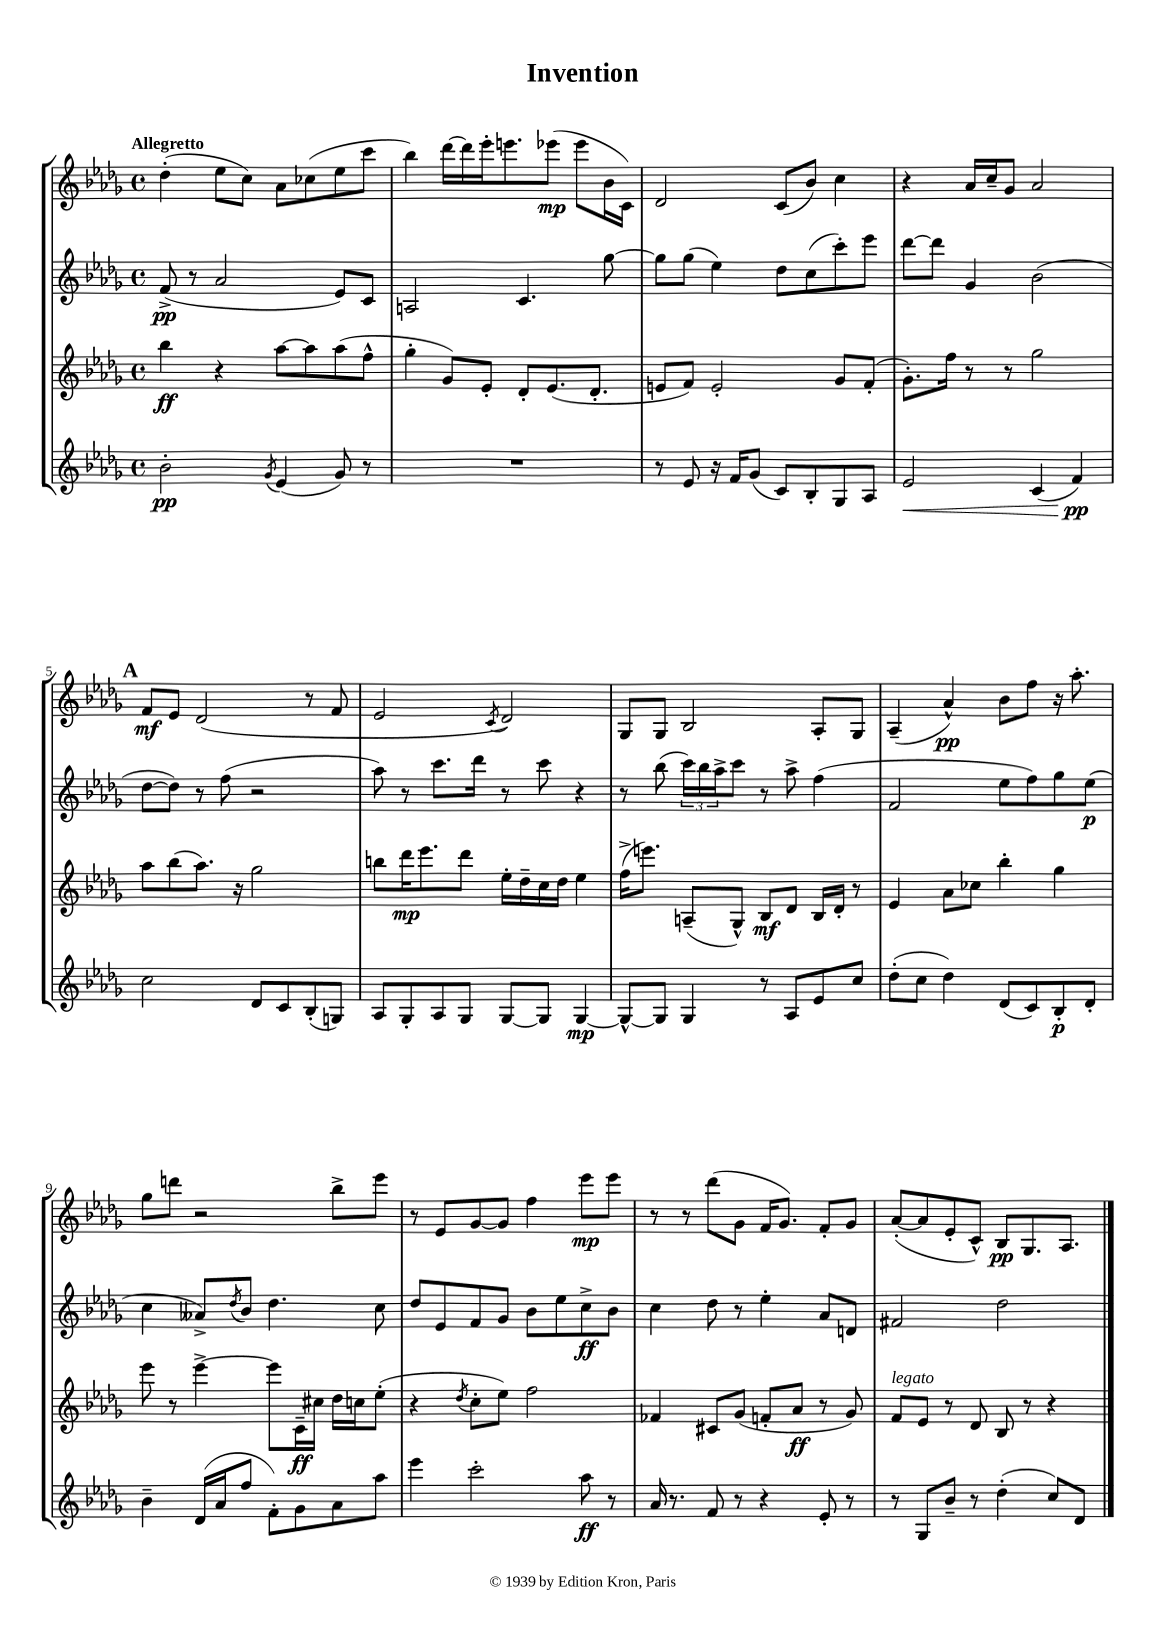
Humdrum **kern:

**kern	**kern	**kern	**kern
*staff4	*staff3	*staff2	*staff1
*clefG2	*clefG2	*clefG2	*clefG2
*k[b-e-a-d-g-]	*k[b-e-a-d-g-]	*k[b-e-a-d-g-]	*k[b-e-a-d-g-]
*M4/4	*M4/4	*M4/4	*M4/4
*met(c)	*met(c)	*met(c)	*met(c)
2b-'\	4bb-\	(8f^/	(4dd-'\
.	.	8r	.
.	4r	2a-/	8ee-\L
.	.	.	8cc\J)
8qg-/	.	.	.
(4e-/	[8aa-\L	.	8a-\L
.	8aa-\]	.	(8cc-\
8g-/)	(8aa-\	8e-/L)	8ee-\
8r	8ff^^\J	8c/J	8ccc\J
=	=	=	=
1r	4gg-'\	2A/	4bb-\)
.	8g-/L)	.	[16ddd-\LL
.	.	.	16ddd-\]
.	8e-'/J	.	16eee-'\J
.	.	.	8.eee\
.	8d-'/L	4.c/	.
.	(8.e-/	.	(8eee-\J
.	.	.	8eee-\L
.	8.d-'/J	.	.
.	.	[8gg-\	16b-\L
.	.	.	16c\JJ)
=	=	=	=
8r	8e/L	8gg-\]L	2d-/
8e-/	8f/J)	(8gg-\J	.
16r	2e'/	4ee-\)	.
16f/LK	.	.	.
(8g-/J	.	.	.
8c/L)	.	8dd-\L	(8c/L
8B-'/	.	(8cc\	8b-/J)
8G-/	8g-/L	8ccc'\)	4cc\
8A-/J	(8f'/J	8eee-\J	.
=	=	=	=
2e-/	8.g-'\L)	[8ddd-\L	4r
.	.	8ddd-\]J	.
.	16ff\Jk	.	.
.	8r	4g-/	16a-/LL
.	.	.	16cc~/J
.	8r	.	8g-/J
(4c/	2gg-\	(2b-\	2a-/
4f/)	.	.	.
=	=	=	=
2cc\	8aa-\L	[8dd-\L	8f/L
.	(8bb-\	8dd-\]J)	8e-/J
.	8.aa-\J)	8r	(2d-/
.	.	(8ff\	.
.	16r	.	.
8d-/L	2gg-\	2r	.
8c/	.	.	.
(8B-'/	.	.	8r
8G/J)	.	.	8f/
=	=	=	=
8A-/L	8bb\L	8aa-\)	2e-/
8G-'/	16ddd-\K	8r	.
.	8.eee-\	.	.
8A-/	.	8.ccc\L	.
8G-/J	8ddd-\J	.	.
.	.	16ddd-\Jk	.
.	.	.	8qc/
[8G-/L	16ee-'\LL	8r	2d-/)
.	16dd-~\	.	.
8G-/]J	16cc\	8ccc\	.
.	16dd-\JJ	.	.
[4G-/	4ee-\	4r	.
=	=	=	=
8G-^^/_L	(16ff^\LK	8r	8G-/L
.	8.eee\J)	.	.
8G-/]J	.	(8bb-\	8G-/J
4G-/	(8A~/L	24ccc\LL)	2B-/
.	.	24bb-\	.
.	.	24aa-^\J	.
.	8G-^^/J)	8ccc\J	.
8r	8B-/L	8r	.
8A-/L	8d-/J	8aa-^\	.
8e-/	16B-/LL	(4ff\	8A-'/L
.	16d-'/JJ	.	.
8cc/J	8r	.	8G-/J
=	=	=	=
(8dd-'\L	4e-/	2f/	(4A-~/
8cc\J	.	.	.
4dd-\)	8a-\L	.	4a-^^/)
.	8cc-\J	.	.
(8d-/L	4bb-'\	8ee-\L	8b-\L
8c/)	.	8ff\)	8ff\J
8B-'/	4gg-\	8gg-\	16r
.	.	.	8.aa-'\
8d-'/J	.	(8ee-\J	.
=	=	=	=
4b-~\	8eee-\	4cc\	8gg-\L
.	8r	.	8ddd\J
(16d-/LL	[4eee-^\	8a--^/L)	2r
16a-/J	.	.	.
.	.	8qdd-/	.
8ff/J	.	8b-/J	.
8f'\L)	8eee-\]L	4.dd-\	.
8g-\	16c~\L	.	.
.	16cc#\JJ	.	.
8a-\	16dd-\LL	.	8bb-^\L
.	16cc\J	.	.
8aa-\J	(8ee-'\J	8cc\	8eee-\J
=	=	=	=
4eee-\	4r	8dd-/L	8r
.	.	8e-/	8e-/L
.	8qdd-/	.	.
2ccc'\	8cc'\L	8f/	[8g-/
.	8ee-\J)	8g-/J	8g-/]J
.	2ff\	8b-\L	4ff\
.	.	8ee-\	.
8aa-\	.	8cc^\	8eee-\L
8r	.	8b-\J	8eee-\J
=	=	=	=
16a-/	4f-/	4cc\	8r
8.r	.	.	.
.	.	.	8r
8f/	8c#/L	8dd-\	(8ddd-\L
8r	(8g-/J	8r	8g-\J
4r	8f'/L	4ee-'\	16f/LK
.	.	.	8.g-/J)
.	8a-/J	.	.
8e-'/	8r	8a-/L	8f'/L
8r	8g-/)	8d/J	8g-/J
=	=	=	=
8r	8f/L	2f#/	([8a-'/L
8G-/L	8e-/J	.	8a-/]
8b-~/J	8r	.	8e-'/
8r	8d-/	.	8c^^/J)
(4dd-'\	8B-/	2dd-\	8B-/L
.	8r	.	8.G-/
8cc/L)	4r	.	.
.	.	.	8.A-/J
8d-/J	.	.	.
==	==	==	==
*-	*-	*-	*-
